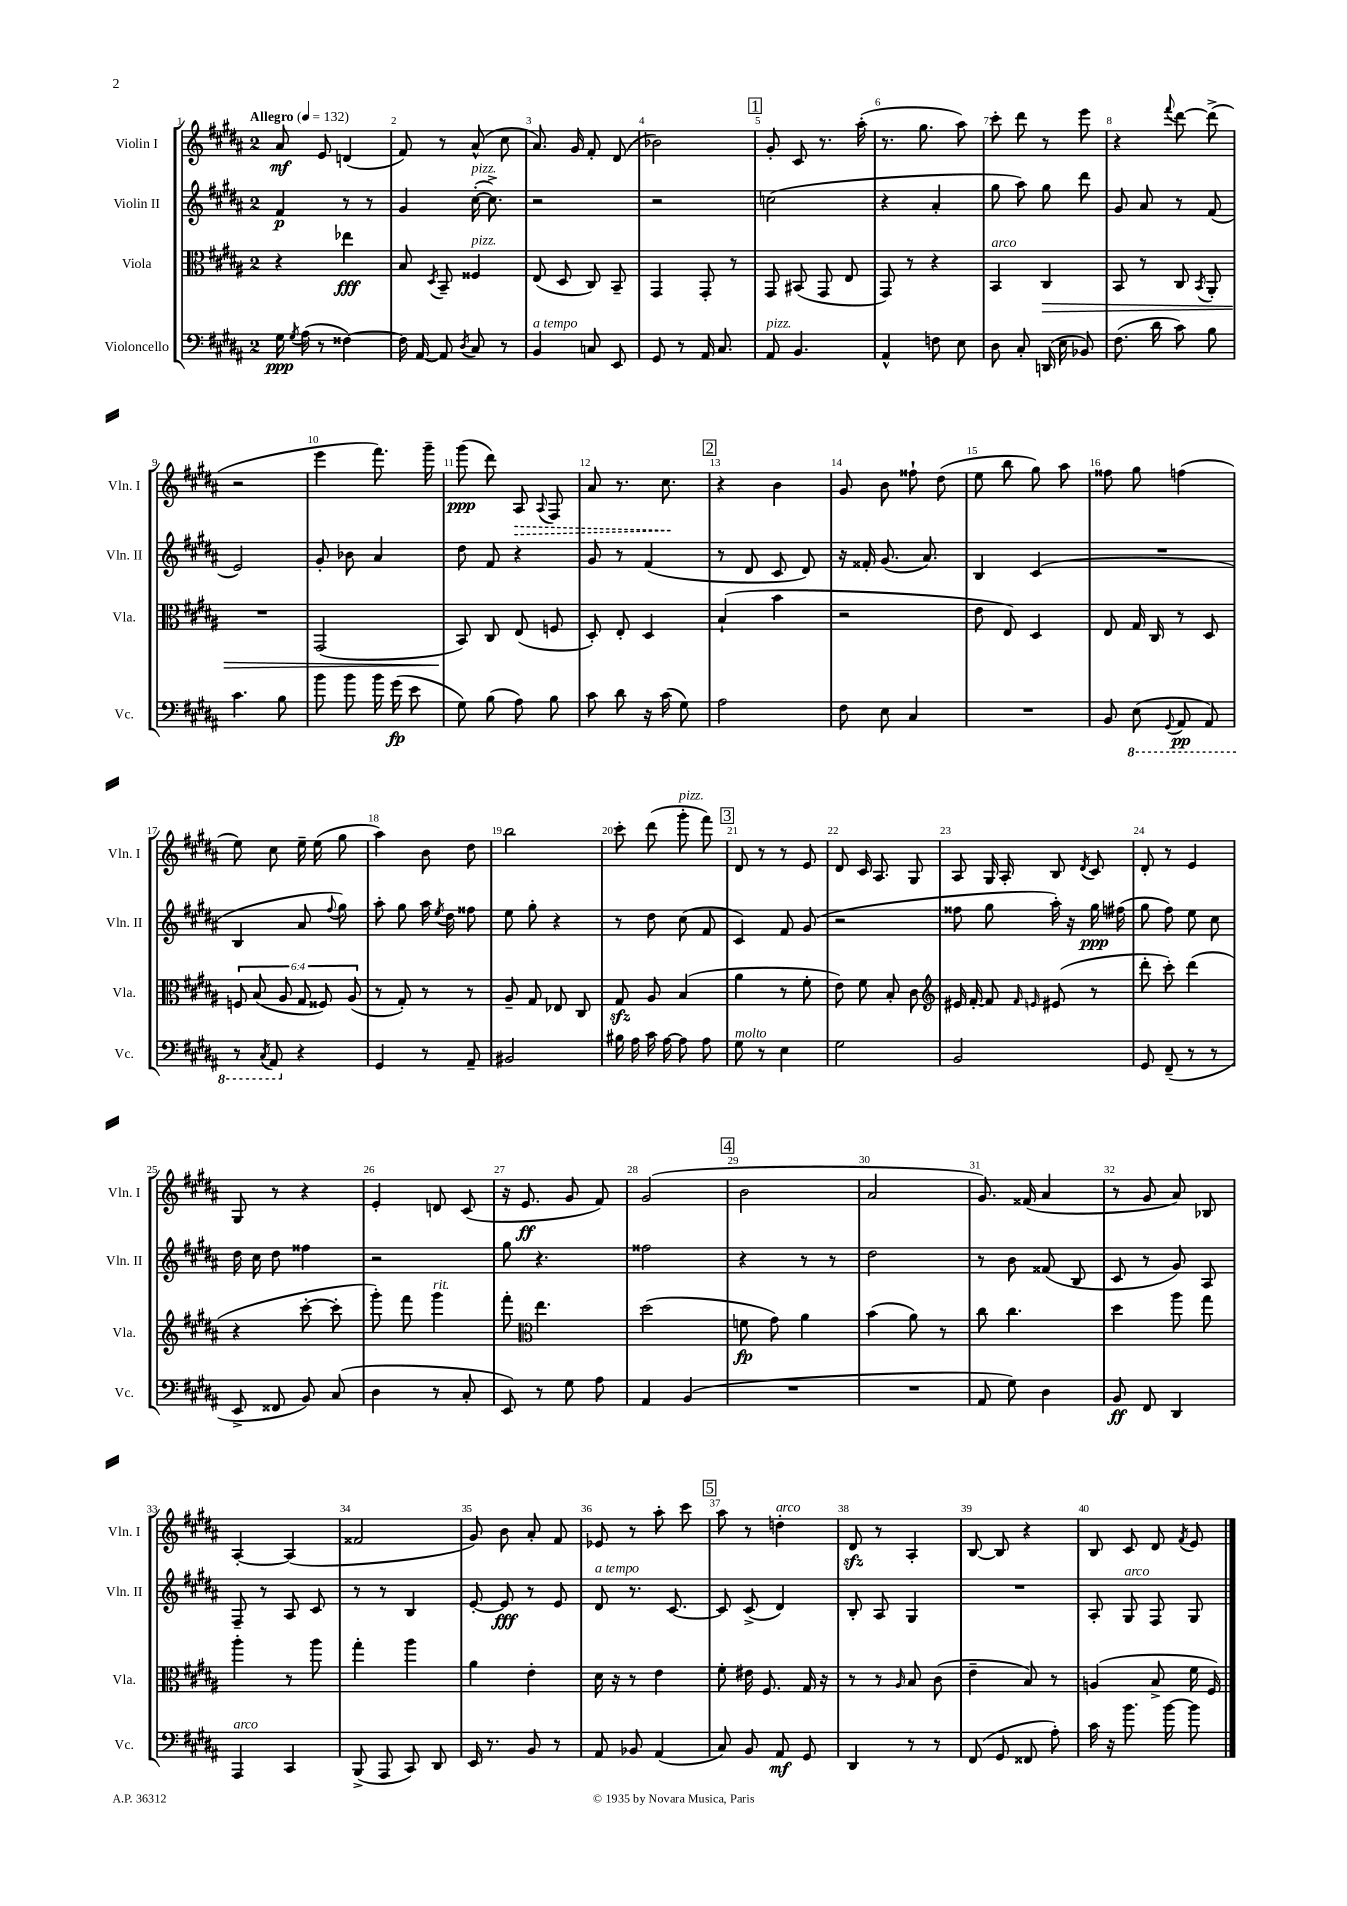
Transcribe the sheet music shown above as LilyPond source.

<<
\new StaffGroup <<
\new Staff = "s0" \with { instrumentName = "Violin I" shortInstrumentName = "Vln. I" } {
    \clef treble \key b \major \once \override Staff.TimeSignature.style = #'single-digit \time 2/4 \tempo "Allegro" 4 = 132
    \autoBeamOff ais'8\mf e'8 d'4( |
    fis'8) r8 ais'8-^( cis''8 |
    ais'8.) gis'16 fis'8-. dis'8( |
    bes'2) |
    \mark \markup { \box "1" } gis'8-. cis'8 r8. ais''16-.( |
    r8. gis''8. ais''8) |
    cis'''8-. dis'''8 r8 e'''8 |
    r4 \appoggiatura { fis'''8 } dis'''8~ dis'''8->( |
    r2 |
    e'''4 fis'''8.) gis'''16-- |
    gis'''8\ppp( dis'''8) \once \override Hairpin.style = #'dashed-line ais8\> \appoggiatura { ais8 } fis8 |
    ais'8 r8. cis''8.\! |
    \mark \markup { \box "2" } r4 b'4 |
    gis'8 b'8 fisis''8-! dis''8( |
    e''8 b''8 gis''8) ais''8 |
    fisis''8 gis''8 f''4( |
    e''8) cis''8 e''16-- e''16( gis''8 |
    ais''4) b'8 dis''8 |
    b''2 |
    cis'''8-. dis'''8( gis'''8-.^\markup { \italic "pizz." } fis'''8) |
    \mark \markup { \box "3" } dis'8 r8 r8 e'8 |
    dis'8 cis'16 ais8. gis8 |
    ais8 gis16 ais16-. b8 \acciaccatura { dis'8 } cis'8 |
    dis'8-. r8 e'4 |
    gis8 r8 r4 |
    e'4-. d'8 cis'8( |
    r16 e'8.\ff gis'8 fis'8) |
    gis'2( |
    \mark \markup { \box "4" } b'2 |
    ais'2 |
    gis'8.) fisis'16( ais'4 |
    r8 gis'8 ais'8) bes8 |
    ais4~-. ais4( |
    fisis'2 |
    gis'8) b'8 ais'8-. fis'8 |
    ees'8 r8 ais''8-. cis'''8 |
    \mark \markup { \box "5" } ais''8 r8 d''4-.^\markup { \italic "arco" } |
    dis'8\sfz r8 ais4-. |
    b8~ b8 r4 |
    b8 cis'8 dis'8 \acciaccatura { fis'8 } e'8 \bar "|." |
}
\new Staff = "s1" \with { instrumentName = "Violin II" shortInstrumentName = "Vln. II" } {
    \clef treble \key b \major \once \override Staff.TimeSignature.style = #'single-digit \time 2/4
    \autoBeamOff fis'4\p r8 r8 |
    gis'4 cis''16~-.^\markup { \italic "pizz." }( cis''8.->) |
    r2 |
    r2 |
    \mark \markup { \box "1" } c''2( |
    r4 ais'4-. |
    gis''8 ais''8) gis''8 dis'''8 |
    gis'8 ais'8 r8 fis'8( |
    e'2) |
    gis'8-. bes'8 ais'4 |
    dis''8 fis'8 r4 |
    gis'8 r8 fis'4( |
    \mark \markup { \box "2" } r8 dis'8 cis'8 dis'8) |
    r16 fisis'16-. gis'8.( ais'8.) |
    b4 cis'4( |
    R2 |
    b4 ais'8 \appoggiatura { fis''8 } gis''8) |
    ais''8-. gis''8 ais''16 \acciaccatura { e''8 } dis''16 fisis''8 |
    e''8 gis''8-. r4 |
    r8 dis''8 cis''8( fis'8 |
    \mark \markup { \box "3" } cis'4) fis'8 gis'8( |
    r2 |
    fisis''8 gis''8 ais''16-.) r16 gis''16\ppp fis''16( |
    gis''8 fis''8) e''8 cis''8 |
    dis''16 cis''16 dis''8 fisis''4 |
    r2 |
    gis''8 r4. |
    fisis''2 |
    \mark \markup { \box "4" } r4 r8 r8 |
    dis''2 |
    r8 b'8 fisis'8( b8 |
    cis'8 r8 gis'8) ais8 |
    fis8-- r8 ais8 cis'8 |
    r8 r8 b4 |
    e'8~-. e'8\fff r8 e'8 |
    dis'8^\markup { \italic "a tempo" } r8. cis'8.~ |
    \mark \markup { \box "5" } cis'8 cis'8->( dis'4) |
    b8-. ais8 gis4 |
    R2 |
    ais8-. gis8^\markup { \italic "arco" } fis8 gis8 \bar "|." |
}
\new Staff = "s2" \with { instrumentName = "Viola" shortInstrumentName = "Vla." } {
    \clef alto \key b \major \once \override Staff.TimeSignature.style = #'single-digit \time 2/4 \override Staff.TupletNumber.text = #tuplet-number::calc-fraction-text
    \autoBeamOff r4 ees''4\fff |
    b8 \acciaccatura { dis8 } b,8-- fisis4^\markup { \italic "pizz." } |
    e8( dis8 cis8) b,8-- |
    gis,4 gis,8-. r8 |
    \mark \markup { \box "1" } gis,8 bis,8( gis,8 e8 |
    gis,8) r8 r4 |
    b,4^\markup { \italic "arco" } cis4\> |
    b,8 r8 cis8 \acciaccatura { b,8 } ais,8-. |
    R2 |
    gis,2( |
    b,8\!) cis8 e8( f8 |
    dis8-.) e8-. dis4 |
    \mark \markup { \box "2" } b4-!( b'4 |
    r2 |
    e'8 e8) dis4 |
    e8 gis16 cis16 r8 dis8 |
    \tuplet 6/4 { f8 b8( ais8 gis8 fisis8) ais8( } |
    r8 gis8-.) r8 r8 |
    ais8-- gis8 ees8 cis8 |
    gis8\sfz ais8 b4( |
    \mark \markup { \box "3" } ais'4 r8 fis'8-. |
    e'8) fis'8 b8-. cis'8 |
    \clef treble eis'16 fis'16~-. fis'8 \grace { fis'16 e'16 } eis'8( r8 |
    dis'''8-. cis'''8-.) dis'''4( |
    r4 cis'''8~-. cis'''8-. |
    gis'''8-.) fis'''8 gis'''4^\markup { \italic "rit." } |
    fis'''8-. \clef alto e''4. |
    dis''2( |
    \mark \markup { \box "4" } f'8\fp gis'8) ais'4 |
    b'4( ais'8) r8 |
    cis''8 cis''4. |
    dis''4 ais''8 gis''8 |
    ais''4-. r8 ais''8 |
    gis''4-. ais''4 |
    ais'4 e'4-. |
    dis'16 r16 r8 e'4 |
    \mark \markup { \box "5" } fis'8-. eis'16 fis8. gis16 r16 |
    r8 r8 \grace { ais16 } b8 cis'8( |
    e'4-- b8) r8 |
    a4( b8-> fis'16 fis16) \bar "|." |
}
\new Staff = "s3" \with { instrumentName = "Violoncello" shortInstrumentName = "Vc." } {
    \clef bass \key b \major \once \override Staff.TimeSignature.style = #'single-digit \time 2/4
    \autoBeamOff gis16\ppp \acciaccatura { gis8 } ais16( r8 fisis4~) |
    fisis16 ais,16~ ais,8 \acciaccatura { dis8 } cis8 r8 |
    b,4^\markup { \italic "a tempo" } c8 e,8 |
    gis,8 r8 ais,16 cis8. |
    \mark \markup { \box "1" } ais,8^\markup { \italic "pizz." } b,4. |
    ais,4-^ f8 e8 |
    dis8 cis8-. d,16( e16 bes,8) |
    fis8.( dis'16 cis'8) b8 |
    cis'4. b8 |
    b'8 b'8 b'16 gis'16\fp( e'8 |
    gis8) b8( ais8) b8 |
    cis'8 dis'8 r16 cis'16( gis8) |
    \mark \markup { \box "2" } ais2 |
    fis8 e8 cis4 |
    R2 |
    b,8 \ottava #-1 e,8( \appoggiatura { gis,,8 } ais,,8\pp ais,,8) |
    r8 \acciaccatura { cis,8 } ais,,8 \ottava #0 r4 |
    gis,4 r8 ais,8-- |
    bis,2 |
    bis16 ais16 cis'16 ais16~ ais8 ais8 |
    \mark \markup { \box "3" } gis8^\markup { \italic "molto" } r8 e4 |
    gis2 |
    b,2 |
    gis,8 fis,8--( r8 r8 |
    e,8-> fisis,8 b,8) cis8( |
    dis4 r8 cis8-. |
    e,8) r8 gis8 ais8 |
    ais,4 b,4( |
    \mark \markup { \box "4" } R2 |
    R2 |
    ais,8 gis8) dis4 |
    b,8\ff fis,8 dis,4 |
    ais,,4^\markup { \italic "arco" } cis,4 |
    b,,8->( ais,,8 cis,8) dis,8 |
    e,16 r8. b,8 r8 |
    ais,8 bes,8 ais,4( |
    \mark \markup { \box "5" } cis8) b,8 ais,8\mf gis,8 |
    dis,4 r8 r8 |
    fis,8( gis,8 fisis,8 ais8-.) |
    cis'16 r16 b'8. b'16~ b'8 \bar "|." |
}
>>
>>
\layout { \context { \Score \override BarNumber.break-visibility = ##(#f #t #t) barNumberVisibility = #all-bar-numbers-visible } }
